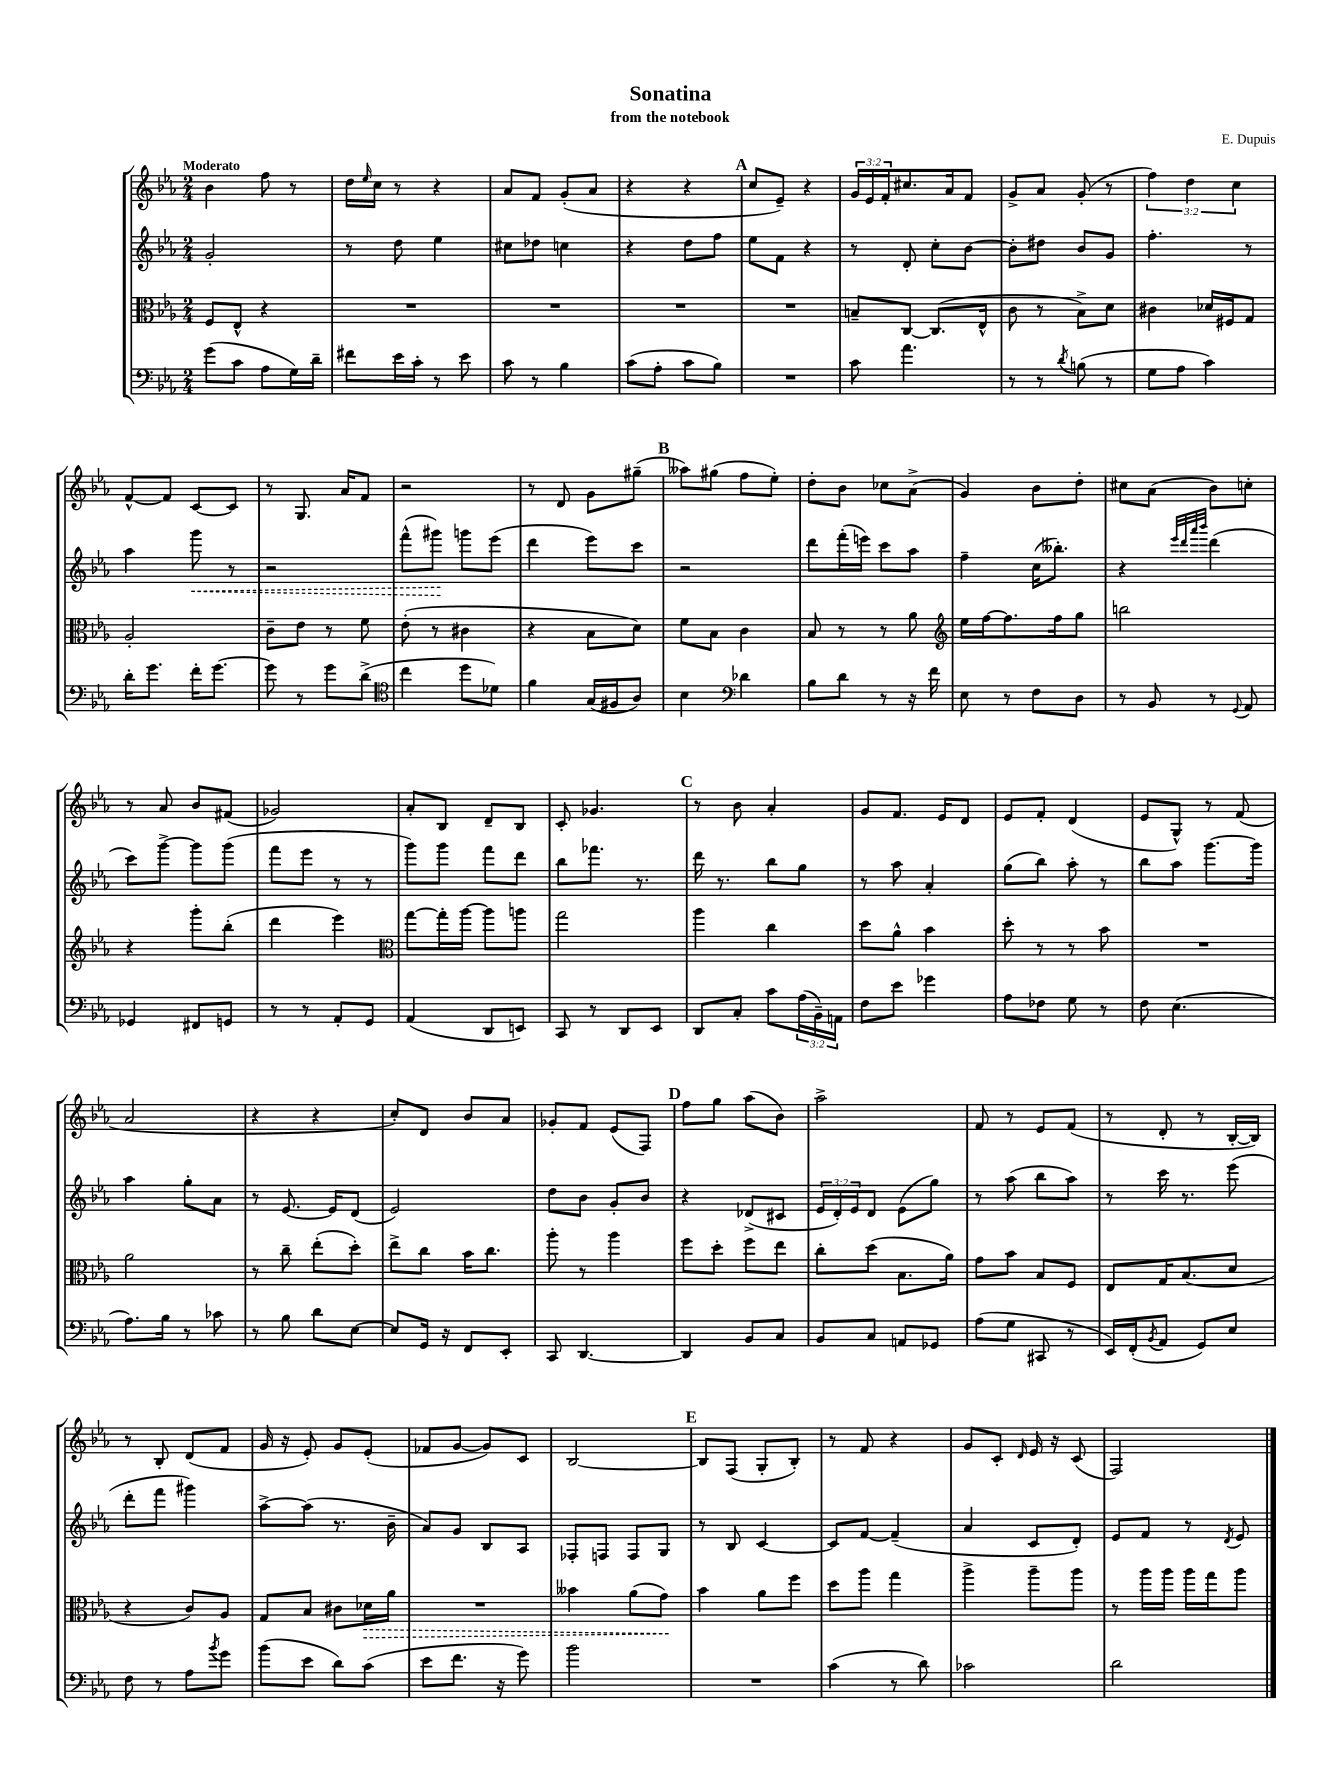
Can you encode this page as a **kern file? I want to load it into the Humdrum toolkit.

**kern	**kern	**kern	**kern
*staff4	*staff3	*staff2	*staff1
*clefF4	*clefC3	*clefG2	*clefG2
*k[b-e-a-]	*k[b-e-a-]	*k[b-e-a-]	*k[b-e-a-]
*M2/4	*M2/4	*M2/4	*M2/4
(8g	8F	2g'	4b-
8c	8E-^^	.	.
8A-	4r	.	8ff
16G)	.	.	8r
16d~	.	.	.
=	=	=	=
8f#	2r	8r	16dd
.	.	.	16qqee-
.	.	.	16cc
16e-	.	8dd	8r
16c'	.	.	.
8r	.	4ee-	4r
8e-	.	.	.
=	=	=	=
8c	2r	8cc#	8a-
8r	.	8dd-	8f
4B-	.	4cc	(8g'
.	.	.	8a-
=	=	=	=
(8c	2r	4r	4r
8A-'	.	.	.
8c	.	8dd	4r
8B-)	.	8ff	.
=	=	=	=
2r	2r	8ee-	8cc
.	.	8f	8e-~)
.	.	4r	4r
=	=	=	=
8c	8B~	8r	24g
.	.	.	24e-
.	.	.	24f'
4.a-	[8C	8d'	8.cc#
.	(8.C]	8cc'	.
.	.	.	16a-
.	.	[8b-	8f
.	16E-^^	.	.
=	=	=	=
8r	8c	8b-']	8g^
8r	8r	8dd#	8a-
8qd	.	.	.
(8B	8B-^)	8b-	(8g'
8r	8d	8g	8r
=	=	=	=
8G	4c#	4.ff'	6ff)
8A-	.	.	.
.	.	.	6dd
4c)	16d-	.	.
.	16F#	.	.
.	.	.	6cc
.	8G	8r	.
=	=	=	=
16d'	2A-'	4aa-	[8f^^
8.g	.	.	.
.	.	.	8f]
16f'	.	8ggg	[8c
[8.g	.	.	.
.	.	8r	8c]
=	=	=	=
8g]	8c~	2r	8r
8r	8e-	.	8.G
8g	8r	.	.
.	.	.	16a-
(8d^	8f	.	8f
=	=	=	=
*clefC4	*	*	*
4cc	(8e-'	(8fff^^	2r
.	8r	8ggg#)	.
8dd	4c#	8ggg	.
8d-)	.	(8eee-	.
=	=	=	=
4f	4r	4ddd	8r
.	.	.	8d
(16G	8B-	8eee-)	8g
16F#	.	.	.
8A-)	8d)	8ccc	(8gg#~
=	=	=	=
4B-	8f	2r	8aa--)
.	8B-	.	(8gg#
*clefF4	*	*	*
4d-	4c	.	8ff
.	.	.	8ee-')
=	=	=	=
8B-	8B-	8ddd	8dd'
8d	8r	(16fff'	8b-
.	.	16eee)	.
8r	8r	8ccc	8cc-
16r	8a-	8aa-	(8a-^
16f	.	.	.
=	=	=	=
*	*clefG2	*	*
8E-	16ee-	4ff~	4g)
.	[16ff	.	.
8r	8.ff]	.	.
8F	.	(16cc	8b-
.	16ff	8.bb--')	.
8D	8gg	.	8dd'
=	=	=	=
8r	2bb	4r	8cc#
8BB-	.	.	(8a-
.	.	32qqeee-	.
.	.	32qqddd	.
.	.	32qqaaa-	.
.	.	32qqbbb-	.
8r	.	(4ddd	8b-)
8qqGG	.	.	.
8AA-	.	.	8cc'
=	=	=	=
4GG-	4r	8ccc)	8r
.	.	[8ggg^	8a-
8FF#	8ggg'	8ggg]	8b-
8GG	(8bb-'	(8ggg	(8f#
=	=	=	=
8r	4ddd	8fff	2g-)
8r	.	8eee-	.
8AA-'	4eee-)	8r	.
8GG	.	8r	.
=	=	=	=
*	*clefC3	*	*
(4AA-	[8gg	8ggg)	8a-'
.	16gg']	8ggg	8B-
.	[16aa-	.	.
8DD	8aa-]	8fff	8d~
8EE)	8aa	8ddd	8B-
=	=	=	=
8CC	2gg	8bb-	8c'
8r	.	8.fff-	4.g-
8DD	.	.	.
.	.	8.r	.
8EE-	.	.	.
=	=	=	=
8DD	4aa-	16ddd	8r
.	.	8.r	.
8C'	.	.	8b-
8c	4cc	8bb-	4a-'
(24A-	.	8gg	.
24BB-~)	.	.	.
24AA	.	.	.
=	=	=	=
8F	8dd	8r	8g
8e-	8a-^^	8aa-	8.f
4g-	4b-	4a-'	.
.	.	.	16e-
.	.	.	8d
=	=	=	=
8A-	8dd'	(8gg	8e-
8F-	8r	8bb-)	8f'
8G	8r	8aa-'	(4d
8r	8b-	8r	.
=	=	=	=
8F	2r	8bb-	8e-
(4.E-	.	8aa-	8G^^)
.	.	[8.ggg	8r
.	.	.	(8f
.	.	16ggg]	.
=	=	=	=
8.A-)	2a-	4aa-	2a-
16B-	.	.	.
8r	.	8gg'	.
8c-	.	8a-	.
=	=	=	=
8r	8r	8r	4r
8B-	8cc~	[8.e-	.
8d	(8ee-'	.	4r
.	.	16e-]	.
[8E-	8dd')	(8d	.
=	=	=	=
8E-]	8ee-^	2e-)	8cc')
16GG	8cc	.	8d
16r	.	.	.
8FF	16b-	.	8b-
.	8.cc	.	.
8EE-'	.	.	8a-
=	=	=	=
8CC	8aa-'	8dd	8g-'
[4.DD	8r	8b-	8f
.	4aa-	8g'	(8e-
.	.	8b-	8F)
=	=	=	=
4DD]	8ff	4r	8ff
.	8dd'	.	8gg
8BB-	8ff	(8d-^	(8aa-
8C	8ee-	8c#	8b-)
=	=	=	=
8BB-	8cc'	24e-	2aa-^
.	.	24d')	.
.	.	24e-	.
8C	(8dd	8d	.
8AA	8.B-	(8e-	.
8GG-	.	8gg)	.
.	16a-)	.	.
=	=	=	=
(8A-	8g	8r	8f
8G	8b-	(8aa-	8r
8CC#	8B-	8bb-	8e-
8r	8F	8aa-)	(8f
=	=	=	=
16EE-)	8E-	8r	8r
(16FF'	.	.	.
8qBB-	.	.	.
8AA-	16G	16ccc	8d'
.	(8.B-	8.r	.
8GG)	.	.	8r
8E-	8d	(8eee-	[16B-'
.	.	.	16B-])
=	=	=	=
8F	4r	8ddd'	8r
8r	.	8fff	8B-'
8A-	8c)	4ggg#)	(8d
8qb-	.	.	.
8g	8A-	.	8f
=	=	=	=
(8b-	8G	[8aa-^	16g
.	.	.	16r
8e-	8B-	(8aa-]	8e-')
8d)	8c#	8.r	8g
(8c	16d-	.	(8e-'
.	16a-	16b-~	.
=	=	=	=
8e-	2r	8a-)	8f-
8.f	.	8g	[8g
.	.	8B-	8g])
16r	.	.	.
8g)	.	8A-	8c
=	=	=	=
2b-	4b--	8F-'	[2B-
.	.	8F	.
.	(8a-	8F	.
.	8g)	8G	.
=	=	=	=
2r	4b-	8r	8B-]
.	.	8B-	(8F
.	8a-	[4c	8G'
.	8ff	.	8B-')
=	=	=	=
(4c	8dd	8c]	8r
.	8aa-	[8f	8f
8r	4gg	(4f~]	4r
8d)	.	.	.
=	=	=	=
2c-	4aa-^	4a-	8g
.	.	.	8c'
.	.	.	16qqd
.	8aa-~	8c	16e-
.	.	.	16r
.	8aa-	8d')	(8c
=	=	=	=
2d	8r	8e-	2F)
.	16aa-	8f	.
.	16aa-	.	.
.	16aa-	8r	.
.	16gg	.	.
.	.	8qd	.
.	8aa-	8e-	.
==	==	==	==
*-	*-	*-	*-
